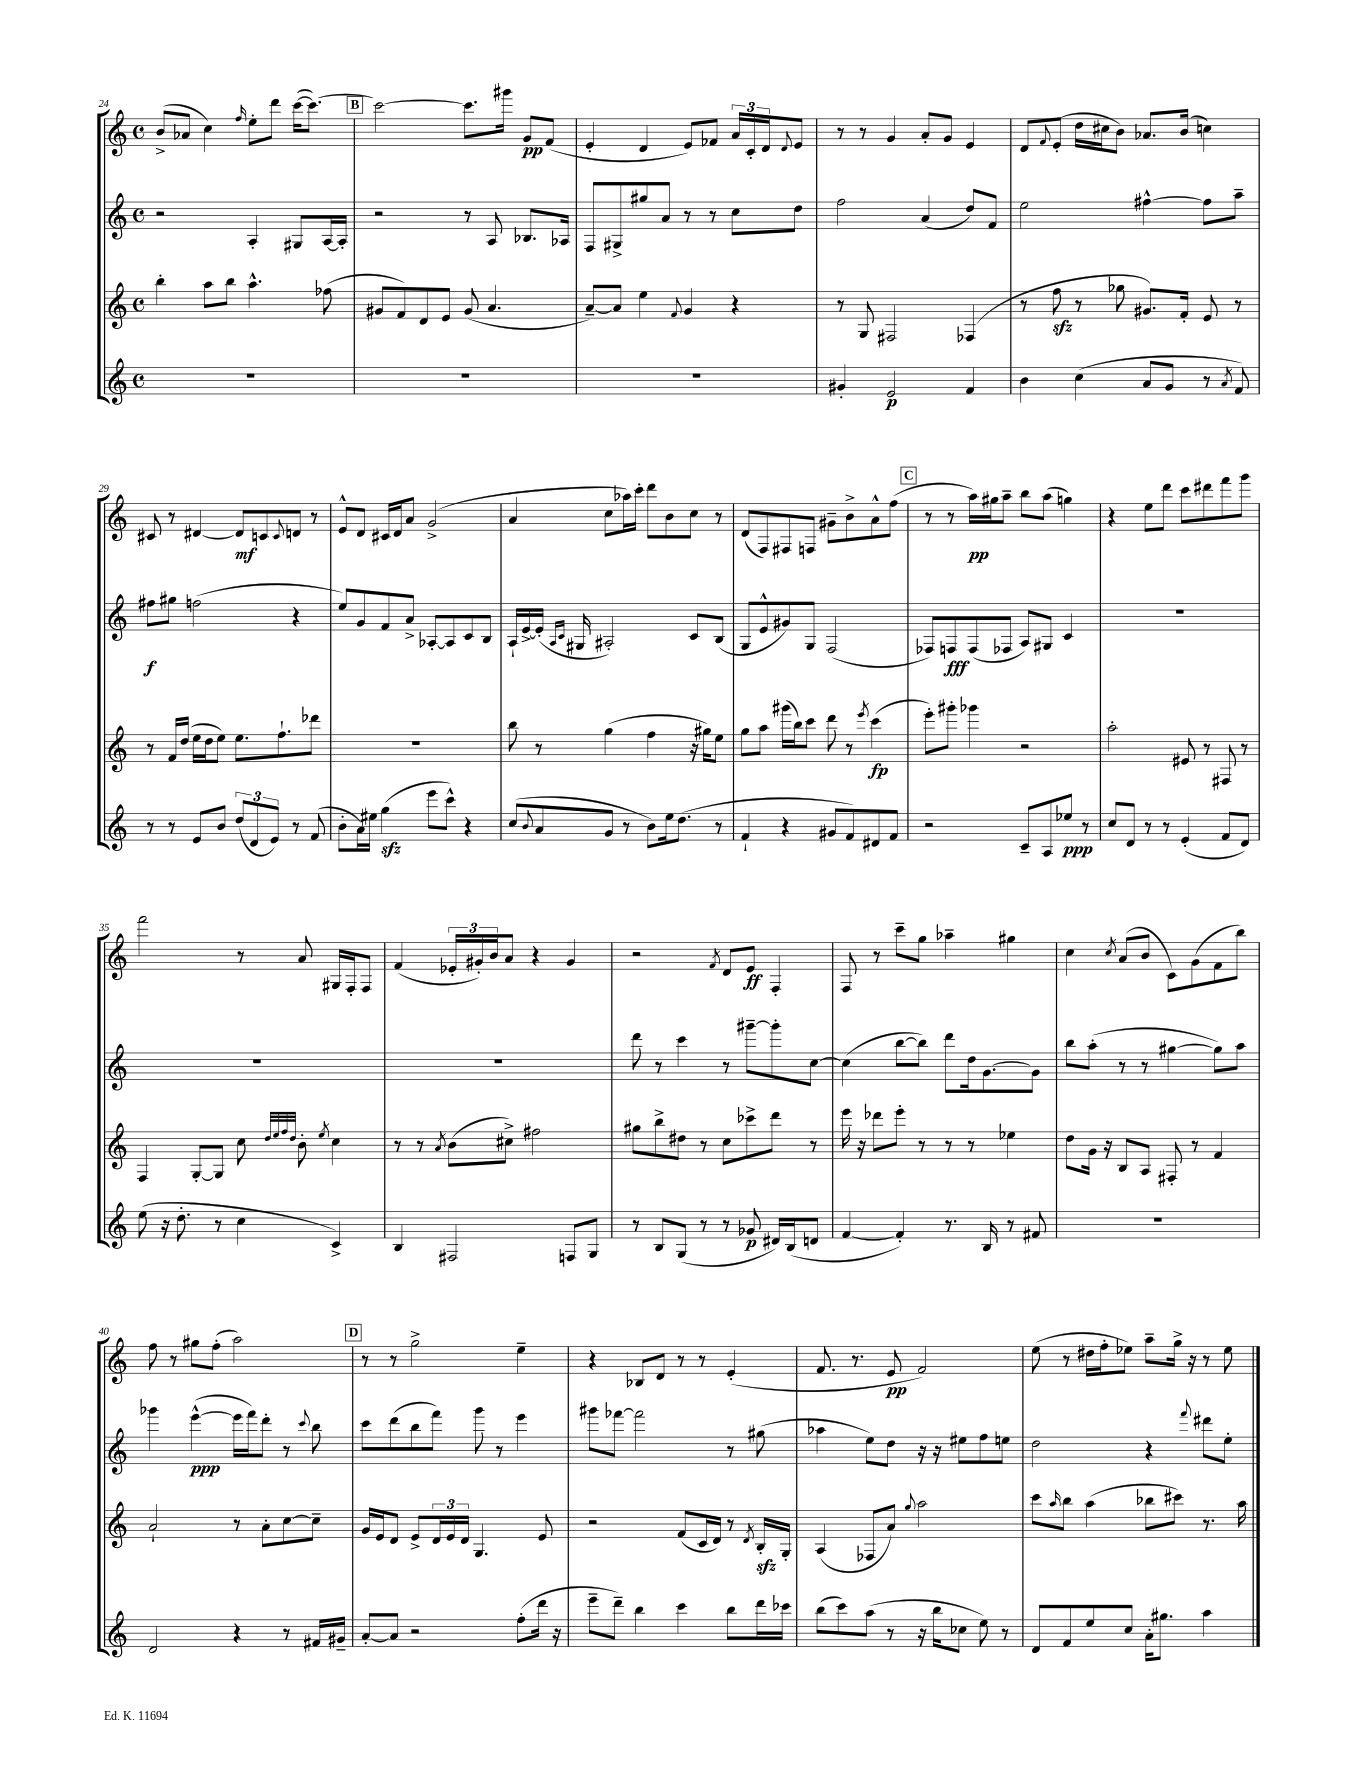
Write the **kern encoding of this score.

**kern	**dynam	**kern	**dynam	**kern	**dynam	**kern	**dynam
*part4	*part4	*part3	*part3	*part2	*part2	*part1	*part1
*staff4	*staff4	*staff3	*staff3	*staff2	*staff2	*staff1	*staff1
*clefG2	*	*clefG2	*	*clefG2	*	*clefG2	*
*k[]	*	*k[]	*	*k[]	*	*k[]	*
*M4/4	*	*M4/4	*	*M4/4	*	*M4/4	*
*met(c)	*	*met(c)	*	*met(c)	*	*met(c)	*
=24	=24	=24	=24	=24	=24	=24	=24
1r	.	4bb'\	.	2r	.	(8b^/L	.
.	.	.	.	.	.	8a-X/J	.
.	.	8aa\L	.	.	.	4cc\)	.
.	.	8bb\J	.	.	.	.	.
.	.	.	.	.	.	16qqff/	.
.	.	4.aa^^\	.	4A'/	.	8ee'\L	.
.	.	.	.	.	.	8ddd\J	.
.	.	.	.	8G#X/L	.	([16ccc\KL	.
.	.	.	.	.	.	8.ccc\J_)	.
.	.	(8ff-X\	.	[16A/L	.	.	.
.	.	.	.	16A'/JJ]	.	.	.
!!LO:REH:place=s1:t=B
=25	=25	=25	=25	=25	=25	=25	=25
1r	.	8g#X/L	.	2r	.	2ccc\_	.
.	.	8f/)	.	.	.	.	.
.	.	8d/	.	.	.	.	.
.	.	8e/J	.	.	.	.	.
.	.	(8g#/	.	8r	.	8.ccc\L]	.
.	.	4.a/	.	8A/	.	.	.
.	.	.	.	.	.	16ggg#X\Jk	.
.	.	.	.	8.B-X/L	.	8g/L	pp
.	.	.	.	.	.	(8f/J	.
.	.	.	.	16A-X/Jk	.	.	.
=26	=26	=26	=26	=26	=26	=26	=26
1r	.	[8a~/L)	.	8F/L	.	4e'/	.
.	.	8a/J]	.	8G#X^/	.	.	.
.	.	4ee\	.	8gg#X/	.	4d/	.
.	.	.	.	8a/J	.	.	.
.	.	8qqf/	.	.	.	.	.
.	.	4g/	.	8r	.	8e/L)	.
.	.	.	.	8r	.	8f-X/J	.
.	.	4r	.	8cc\L	.	24a/LL	.
.	.	.	.	.	.	24c'/	.
.	.	.	.	.	.	24d/J	.
.	.	.	.	.	.	8qqd/	.
.	.	.	.	8dd\J	.	8e/J	.
=27	=27	=27	=27	=27	=27	=27	=27
4g#X'/	.	8r	.	2ff\	.	8r	.
.	.	8G/	.	.	.	8r	.
2e/	p	2F#X/	.	.	.	4g/	.
.	.	.	.	(4a/	.	8a'/L	.
.	.	.	.	.	.	8g/J	.
4f/	.	(4F-X/	.	8dd/L)	.	4e/	.
.	.	.	.	8f/J	.	.	.
=28	=28	=28	=28	=28	=28	=28	=28
4b\	.	8r	.	2ee\	.	8d/L	.
.	.	.	.	.	.	8qqf/	.
.	.	8ffzz\	.	.	.	(8e'/J	.
(4cc\	.	8r	.	.	.	16dd\LL	.
.	.	.	.	.	.	16cc#X\J	.
.	.	8gg-X\	.	.	.	8b\J)	.
8a/L	.	8.g#X/L)	.	[4ff#X^^\	.	8.a-X/L	.
8g/J	.	.	.	.	.	.	.
.	.	16f'/Jk	.	.	.	(16b/Jk	.
8r	.	8e/	.	8ff#\L]	.	4ccn\)	.
8qa/	.	.	.	.	.	.	.
8f/)	.	8r	.	8aa~\J	.	.	.
!!LO:LB:g=z
=29	=29	=29	=29	=29	=29	=29	=29
8r	.	8r	.	8ff#X\L	f	8c#X/	.
8r	.	16f/LL	.	8gg#X\J	.	8r	.
.	.	(16dd/JJ	.	.	.	.	.
8e/L	.	16ee\LL	.	(2ffn\	.	[4d#X/	.
.	.	16dd\J	.	.	.	.	.
8b/J	.	8ee\J)	.	.	.	.	.
(12dd/L	.	8.ee\L	.	.	.	8d#/L]	mf
12d/	.	.	.	.	.	.	.
.	.	.	.	.	.	8cn/	.
12e/J)	.	.	.	.	.	.	.
.	.	8.ff`\	.	.	.	.	.
.	.	.	.	.	.	8qqc/	.
8r	.	.	.	4r	.	8dn/J	.
(8f/	.	8ddd-X\J	.	.	.	8r	.
=30	=30	=30	=30	=30	=30	=30	=30
8b'\L	.	1r	.	8ee/L)	.	8e^^/L	.
16a\L)	.	.	.	8g/	.	8d/J	.
16ee#X\JJ	.	.	.	.	.	.	.
(4ggzz\	.	.	.	8f/	.	16c#X/LL	.
.	.	.	.	.	.	16d/J	.
.	.	.	.	8a^/J	.	8a/J	.
8eee\L	.	.	.	[8A-X'/L	.	(2g^/	.
8ccc^^\J)	.	.	.	8A-/]	.	.	.
4r	.	.	.	8c/	.	.	.
.	.	.	.	8B/J	.	.	.
=31	=31	=31	=31	=31	=31	=31	=31
(8cc/L	.	8bb\	.	16A`/LL	.	4a/	.
.	.	.	.	[16e^/	.	.	.
8qqb/	.	.	.	.	.	.	.
8a/	.	8r	.	(16e'/JJ]	.	.	.
.	.	.	.	16qqA/LL	.	.	.
.	.	.	.	16qqc/JJ	.	.	.
.	.	.	.	16G#X/	.	.	.
8g/J	.	(4gg\	.	2A#X'/)	.	8cc\L	.
8r	.	.	.	.	.	16aa-X\L)	.
.	.	.	.	.	.	16ccc'\JJ	.
8b\L)	.	4ff\	.	.	.	8ddd\L	.
16ee\k	.	.	.	.	.	8b\	.
(8.dd\J	.	.	.	.	.	.	.
.	.	16r	.	8c/L	.	8cc\J	.
.	.	16gg#X\KL)	.	.	.	.	.
8r	.	8ee\J	.	(8B/J	.	8r	.
=32	=32	=32	=32	=32	=32	=32	=32
4f`/	.	8gg\L	.	8G/L	.	(8d/L	.
.	.	8aa\J	.	8e^^/	.	8F/)	.
4r	.	(16ggg#X\LL	.	8g#X/)	.	8F#X/	.
.	.	16bb\J)	.	.	.	.	.
.	.	8ccc\J	.	8G/J	.	8Fn/J	.
8g#X/L	.	8ddd\	.	(2F/	.	8g#X~\L	.
8f/)	.	8r	.	.	.	8b^\	.
.	.	8qeee/	.	.	.	.	.
8d#X/	.	(4ccc\	fp	.	.	8a^^\	.
8f/J	.	.	.	.	.	(8ff\J	.
!!LO:REH:place=s1:t=C
=33	=33	=33	=33	=33	=33	=33	=33
2r	.	8eee'\L)	.	8F-X/L)	.	8r	.
.	.	8ggg#X'\J	.	8Fn/	fff	8r	.
.	.	4ggg-X\	.	(8F/	.	16aa\LL)	pp
.	.	.	.	.	.	16gg#X\J	.
.	.	.	.	8F-X/J	.	8aa~\J	.
8c~/L	.	2r	.	8A/L)	.	8bb\L	.
8A/	.	.	.	8G#X/J	.	(8aa\J	.
8ee-X/J	ppp	.	.	4c/	.	4ggn\)	.
8r	.	.	.	.	.	.	.
=34	=34	=34	=34	=34	=34	=34	=34
8cc/L	.	2aa'\	.	1r	.	4r	.
8d/J	.	.	.	.	.	.	.
8r	.	.	.	.	.	8ee\L	.
8r	.	.	.	.	.	8ddd\J	.
(4e'/	.	8e#X/	.	.	.	8ccc\L	.
.	.	8r	.	.	.	8ddd#X\	.
8f/L	.	8F#X/	.	.	.	8fff\	.
8d/J)	.	8r	.	.	.	8ggg\J	.
!!LO:LB:g=z
=35	=35	=35	=35	=35	=35	=35	=35
(8ee\	.	4F/	.	1r	.	2fff\	.
16r	.	.	.	.	.	.	.
8.dd'\	.	.	.	.	.	.	.
.	.	[8G'/L	.	.	.	.	.
8r	.	8G/J]	.	.	.	.	.
4cc\	.	8cc\	.	.	.	8r	.
.	.	32qqdd/LLL	.	.	.	.	.
.	.	32qqee/	.	.	.	.	.
.	.	32qqff/	.	.	.	.	.
.	.	32qqdd/JJJ	.	.	.	.	.
.	.	8b'\	.	.	.	8a/	.
.	.	8qee/	.	.	.	.	.
4c^/)	.	4cc\	.	.	.	16G#X/LL	.
.	.	.	.	.	.	16F'/J	.
.	.	.	.	.	.	8F/J	.
=36	=36	=36	=36	=36	=36	=36	=36
4B/	.	8r	.	1r	.	(4f/	.
.	.	8r	.	.	.	.	.
.	.	8qa/	.	.	.	.	.
2F#X/	.	(8b\L	.	.	.	24e-X'/LL	.
.	.	.	.	.	.	24g#X'/)	.
.	.	.	.	.	.	24b/J	.
.	.	8cc#X^\J)	.	.	.	8a/J	.
.	.	2ff#X\	.	.	.	4r	.
8Fn/L	.	.	.	.	.	4g#/	.
8G/J	.	.	.	.	.	.	.
=37	=37	=37	=37	=37	=37	=37	=37
8r	.	8gg#X\L	.	8ddd\	.	2r	.
8B/L	.	8bb^\	.	8r	.	.	.
(8G/J	.	8dd#X\J	.	4ccc\	.	.	.
8r	.	8r	.	.	.	.	.
.	.	.	.	.	.	8qf/	.
8r	.	8cc\L	.	8r	.	8d/L	.
8g-X/	p	8ccc-X^\	.	[8ggg#X~\L	.	8e/J	ff
16d#X/LL)	.	8ddd\J	.	8ggg#'\]	.	4F'/	.
(16B/J	.	.	.	.	.	.	.
8dn/J	.	8r	.	[8cc\J	.	.	.
=38	=38	=38	=38	=38	=38	=38	=38
[4f/	.	16eee\	.	(4cc\]	.	8F/	.
.	.	16r	.	.	.	.	.
.	.	8ddd-X\L	.	.	.	8r	.
4f'/])	.	8eee'\J	.	[8bb\L	.	8ccc~\L	.
.	.	8r	.	8bb\J])	.	8gg\J	.
8.r	.	8r	.	8ddd\L	.	4aa-X~\	.
.	.	8r	.	16dd\k	.	.	.
16B/	.	.	.	[8.g\	.	.	.
8r	.	4ee-X\	.	.	.	4gg#X\	.
8f#X/	.	.	.	8g\J]	.	.	.
=39	=39	=39	=39	=39	=39	=39	=39
1r	.	8dd\L	.	8bb\L	.	4cc\	.
.	.	16g\Jk	.	(8aa'\J	.	.	.
.	.	16r	.	.	.	.	.
.	.	.	.	.	.	8qcc/	.
.	.	8B/L	.	8r	.	(8a/L	.
.	.	8A/J	.	8r	.	8b/J	.
.	.	8F#X'/	.	[4gg#X\	.	8c\L)	.
.	.	8r	.	.	.	(8g\	.
.	.	4f/	.	8gg#\L])	.	8f\	.
.	.	.	.	8aa\J	.	8bb\J)	.
!!LO:LB:g=z
=40	=40	=40	=40	=40	=40	=40	=40
2d/	.	2a`/	.	4ggg-X\	.	8ff\	.
.	.	.	.	.	.	8r	.
.	.	.	.	([4eee^^\	ppp	8gg#X\L	.
.	.	.	.	.	.	(8ff'\J	.
4r	.	8r	.	16eee\LL]	.	2aa\)	.
.	.	.	.	16fff\J)	.	.	.
.	.	8a'\L	.	8ddd'\J	.	.	.
8r	.	[8cc\	.	8r	.	.	.
.	.	.	.	8qqccc/	.	.	.
16f#X/LL	.	8cc~\J]	.	8bb\	.	.	.
16g#X~/JJ	.	.	.	.	.	.	.
!!LO:REH:place=s1:t=D
=41	=41	=41	=41	=41	=41	=41	=41
[8a'/L	.	16g/LL	.	8ccc\L	.	8r	.
.	.	16e/J	.	.	.	.	.
8a/J]	.	8d/J	.	(8ddd\	.	8r	.
2r	.	8e^/L	.	8bb\	.	2gg^\	.
.	.	24d/L	.	8fff\J)	.	.	.
.	.	24e/	.	.	.	.	.
.	.	24d/JJ	.	.	.	.	.
.	.	4.G/	.	8ggg\	.	.	.
.	.	.	.	8r	.	.	.
(8ff'\L	.	.	.	4eee\	.	4ee~\	.
16ddd\Jk	.	8e/	.	.	.	.	.
16r	.	.	.	.	.	.	.
=42	=42	=42	=42	=42	=42	=42	=42
8eee~\L	.	2r	.	8ggg#X\L	.	4r	.
8ddd~\J)	.	.	.	[8fff-X\J	.	.	.
4bb\	.	.	.	2fff-\]	.	8B-X/L	.
.	.	.	.	.	.	8d/J	.
4ccc\	.	(8f/L	.	.	.	8r	.
.	.	16c/L	.	.	.	8r	.
.	.	16d/JJ)	.	.	.	.	.
8bb\L	.	8r	.	8r	.	(4e'/	.
.	.	8qd/	.	.	.	.	.
16ddd\L	.	16Bzz'/LL	.	(8gg#X\	.	.	.
16ccc-X\JJ	.	16G'/JJ	.	.	.	.	.
=43	=43	=43	=43	=43	=43	=43	=43
(8bb\L	.	(4A/	.	4aa-X\	.	8.f/	.
8ccc\)	.	.	.	.	.	.	.
.	.	.	.	.	.	8.r	.
(8aa\J	.	8F-X/L	.	8ee\L)	.	.	.
8r	.	8a/J)	.	8dd\J	.	8e/	pp
.	.	8qqgg/	.	.	.	.	.
16r	.	2aa\	.	16r	.	2f/)	.
16bb\KL	.	.	.	16r	.	.	.
8cc-X\J	.	.	.	8ee#X\L	.	.	.
8ee\)	.	.	.	8ff\	.	.	.
8r	.	.	.	8een\J	.	.	.
=44	=44	=44	=44	=44	=44	=44	=44
8d/L	.	8ccc\L	.	2dd\	.	(8ee\	.
.	.	16qqaa/	.	.	.	.	.
8f/	.	8bb\J	.	.	.	8r	.
8ee/	.	(4aa\	.	.	.	16dd#X\LL	.
.	.	.	.	.	.	16ff'\J	.
8cc/J	.	.	.	.	.	8ee-X\J)	.
16a'\KL	.	8bb-X\L	.	4r	.	8aa~\L	.
8.gg#X\J	.	.	.	.	.	.	.
.	.	8ccc#X\J)	.	.	.	16gg^\Jk	.
.	.	.	.	.	.	16r	.
.	.	.	.	8qqfff/	.	.	.
4aa\	.	8.r	.	8ddd#X\L	.	8r	.
.	.	.	.	8ee'\J	.	8ee-\	.
.	.	16aa\	.	.	.	.	.
==	==	==	==	==	==	==	==
*-	*-	*-	*-	*-	*-	*-	*-
